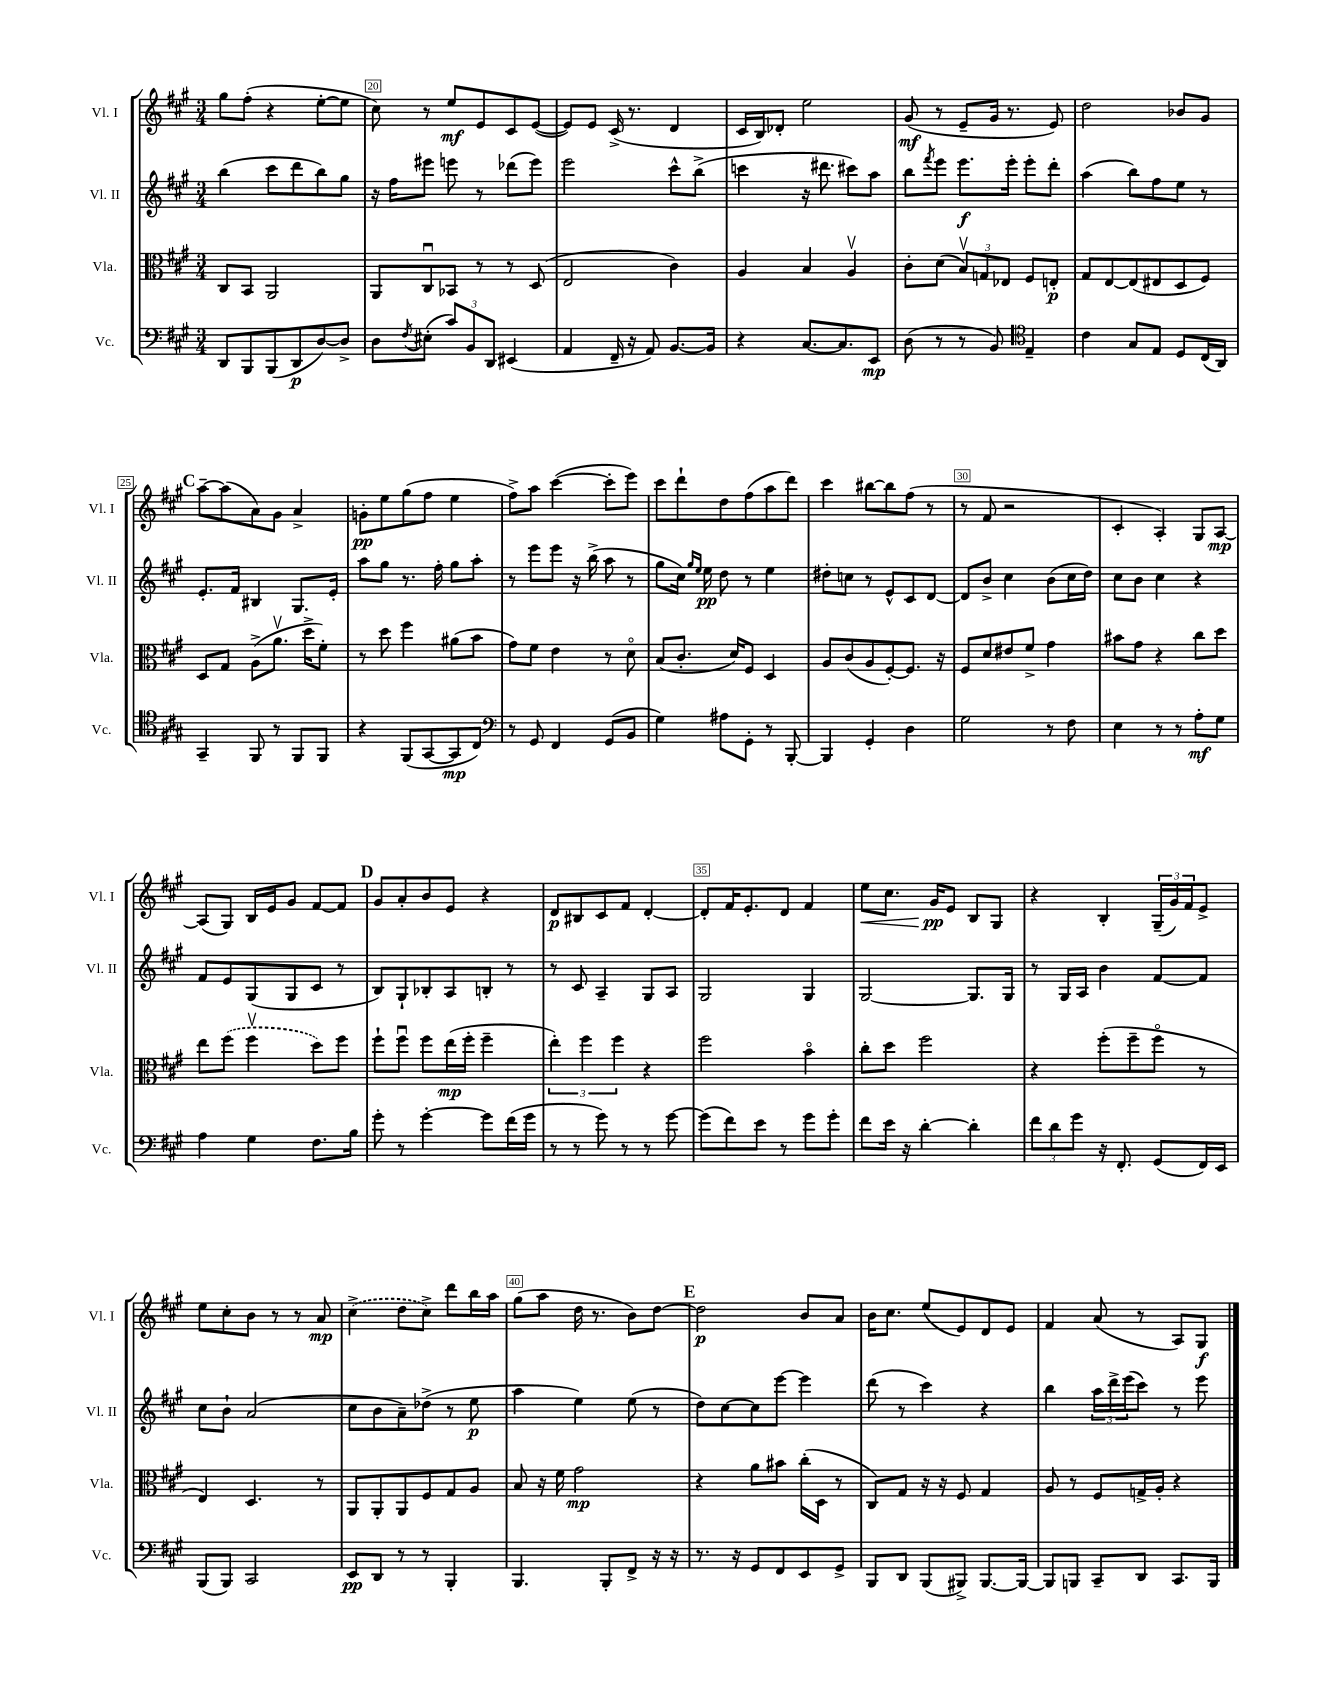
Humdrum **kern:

**kern	**kern	**kern	**kern
*staff4	*staff3	*staff2	*staff1
*clefF4	*clefC3	*clefG2	*clefG2
*k[f#c#g#]	*k[f#c#g#]	*k[f#c#g#]	*k[f#c#g#]
*M3/4	*M3/4	*M3/4	*M3/4
8DD	8C#	(4bb	8gg#
8BBB	8BB	.	(8ff#'
(8BBB	2AA	8ccc#	4r
8DD	.	8ddd	.
[8D)	.	8bb)	[8ee'
8D^]	.	8gg#	8ee]
=	=	=	=
8D	8AA	16r	8cc#)
.	.	16ff#	.
8qF#	.	.	.
(8E#'	8C#u	8eee#	8r
12c#)	8BB-	8eee	8ee
12BB	.	.	.
.	8r	8r	8e
12DD	.	.	.
(4EE#	8r	(8ddd-	8c#
.	(8D	8eee)	([8e
=	=	=	=
4AA	2E	2eee	8e])
.	.	.	8e
16FF#~	.	.	(16c#^
16r	.	.	8.r
8AA)	.	.	.
[8.BB	4c#)	8ccc#^^	4d
.	.	(8bb^	.
16BB]	.	.	.
=	=	=	=
4r	4A	4ccc	16c#
.	.	.	16B)
.	.	.	8d-'
[8.C#	4B	16r	2ee
.	.	8.ddd#	.
8.C#]	.	.	.
.	4Av	8ccc#)	.
8EE	.	8aa	.
=	=	=	=
(8D	8c#'	8bb	(8g#
.	.	8qfff#	.
8r	(8d	8eee	8r
8r	12Bv)	8.eee	8e~
.	12G	.	.
8BB)	.	.	16g#
.	12E-	.	.
.	.	16eee'	8.r
*clefC4	*	*	*
4E~	8F#	8eee'	.
.	8E'	8ddd'	8e)
=	=	=	=
4c#	8G#	(4aa	2dd
.	[8E	.	.
8G#	(8E]	8bb)	.
8E	8E#	8ff#	.
8D	8D	8ee	8b-
(16C#	8F#)	8r	8g#
16AA)	.	.	.
=	=	=	=
4GG#~	8D	8.e'	[8aa~
.	8G#	.	(8aa]
.	.	16f#	.
8FF#	(8A^	4B#	8a)
8r	8.av	.	8g#
8FF#	.	8.G#	4a^
.	16dd^	.	.
8FF#	8f#')	.	.
.	.	16e'	.
=	=	=	=
4r	8r	8aa	8g'
.	8dd	8gg#	8ee
(8FF#	4ff#	8.r	(8gg#
[8GG#	.	.	8ff#
.	.	16ff#'	.
8GG#]	(8a#	8gg#	4ee
8C#)	8b	8aa'	.
=	=	=	=
*clefF4	*	*	*
8r	8g#)	8r	8ff#^)
8GG#	8f#	8eee	8aa
4FF#	4e	8eee	([4ccc#
.	.	16r	.
.	.	(16bb^	.
(8GG#	8r	8aa	8ccc#']
8BB	8do	8r	8eee)
=	=	=	=
4G#)	(8B	8gg#	8ccc#
.	8.c#'	16cc#)	8ddd`
.	.	16qqgg#	.
.	.	16qqee	.
.	.	16ee	.
8A#	.	8dd	8dd
.	16d)	.	.
8GG#'	8F#	8r	(8ff#
8r	4D	4ee	8aa
[8BBB'	.	.	8ddd)
=	=	=	=
4BBB]	8A	8dd#'	4ccc#
.	(8c#	8cc	.
4GG#'	8A	8r	[8bb#
.	[8F#')	8e^^	8bb#]
4D	8.F#]	8c#	(8ff#
.	.	[8d	8r
.	16r	.	.
=	=	=	=
2G#	8F#	8d]	8r
.	8d	8b^	8f#
.	8e#	4cc#	2r
.	8f#^	.	.
8r	4g#	(8b	.
8F#	.	16cc#	.
.	.	16dd)	.
=	=	=	=
4E	8b#	8cc#	4c#'
.	8g#	8b	.
8r	4r	4cc#	4A')
8r	.	.	.
8A'	8cc#	4r	8G#
8G#	8dd	.	[8A
=	=	=	=
4A	8ee	8f#	(8A]
.	(8ff#	8e	8G#)
4G#	4ff#v	(8G#	16B
.	.	.	16e
.	.	8G#	8g#
8.F#	8dd)	8c#	[8f#
.	8ff#	8r	8f#]
16B	.	.	.
=	=	=	=
8g#'	8ff#`	8B)	8g#
8r	8ff#u	8G#`	8a'
[4g#'	8ff#	8B-'	8b
.	(16ee	8A	8e
.	16ff#'	.	.
8g#]	4ff#~	8B'	4r
(16f#	.	8r	.
16g#	.	.	.
=	=	=	=
8r	6ee')	8r	8d
8r	.	8c#	8B#
.	6ff#	.	.
8g#)	.	4A~	8c#
.	6ff#	.	.
8r	.	.	8f#
8r	4r	8G#	[4d'
[8g#	.	8A	.
=	=	=	=
(8g#]	2ff#	2G#	8d']
8f#)	.	.	16f#
.	.	.	8.e'
8e	.	.	.
8r	.	.	8d
8g#	4bo	4G#	4f#
8g#'	.	.	.
=	=	=	=
8f#	8cc#'	[2G#	8ee
16e	8dd	.	8.cc#
16r	.	.	.
[4d'	2ff#	.	.
.	.	.	16g#
.	.	.	8e
4d']	.	8.G#]	8B
.	.	.	8G#
.	.	16G#	.
=	=	=	=
12f#	4r	8r	4r
12d	.	.	.
.	.	16G#	.
12g#	.	.	.
.	.	16A	.
16r	(8ff#'	4b	4B'
8.FF#'	.	.	.
.	8ff#~	.	.
(8GG#	8ff#o	[8f#	(24G#~
.	.	.	24g#)
.	.	.	24f#
16FF#)	8r	8f#]	8e^
16EE	.	.	.
=	=	=	=
(8BBB	4E)	8cc#	8ee
8BBB)	.	8b`	8cc#'
2CC#	4.D	(2a	8b
.	.	.	8r
.	.	.	8r
.	8r	.	8a
=	=	=	=
8EE	8AA	8cc#	(4cc#^
8DD	8AA'	8b	.
8r	8AA	8a~)	8dd
8r	8F#	(8dd-^	8cc#^)
4BBB'	8G#	8r	8ddd
.	8A	8ee	16bb
.	.	.	16aa
=	=	=	=
4.BBB	8B	4aa	(8gg#
.	16r	.	8aa
.	16f#	.	.
.	2g#	4ee)	16dd
.	.	.	8.r
8BBB'	.	.	.
8FF#^	.	(8ee	8b)
16r	.	8r	[8dd
16r	.	.	.
=	=	=	=
8.r	4r	8dd)	2dd]
.	.	[8cc#	.
16r	.	.	.
8GG#	8a	8cc#]	.
8FF#	8b#	[8eee	.
8EE	(16cc#'	4eee]	8b
.	16D	.	.
8GG#^	8r	.	8a
=	=	=	=
8BBB	8C#)	(8ddd	16b
.	.	.	8.cc#
8DD	8G#	8r	.
(8BBB	16r	4ccc#)	(8ee
.	16r	.	.
8BBB#^)	8F#	.	8e)
[8.BBB#	4G#	4r	8d
.	.	.	8e
16BBB#_	.	.	.
=	=	=	=
8BBB#]	8A	4bb	4f#
8BBB	8r	.	.
8CC#~	8F#	24aa	(8a
.	.	24ddd^	.
.	.	(24eee	.
8DD	16G^	8ccc#)	8r
.	16A'	.	.
8.CC#	4r	8r	8A)
.	.	8eee	8G#
16BBB	.	.	.
==	==	==	==
*-	*-	*-	*-
